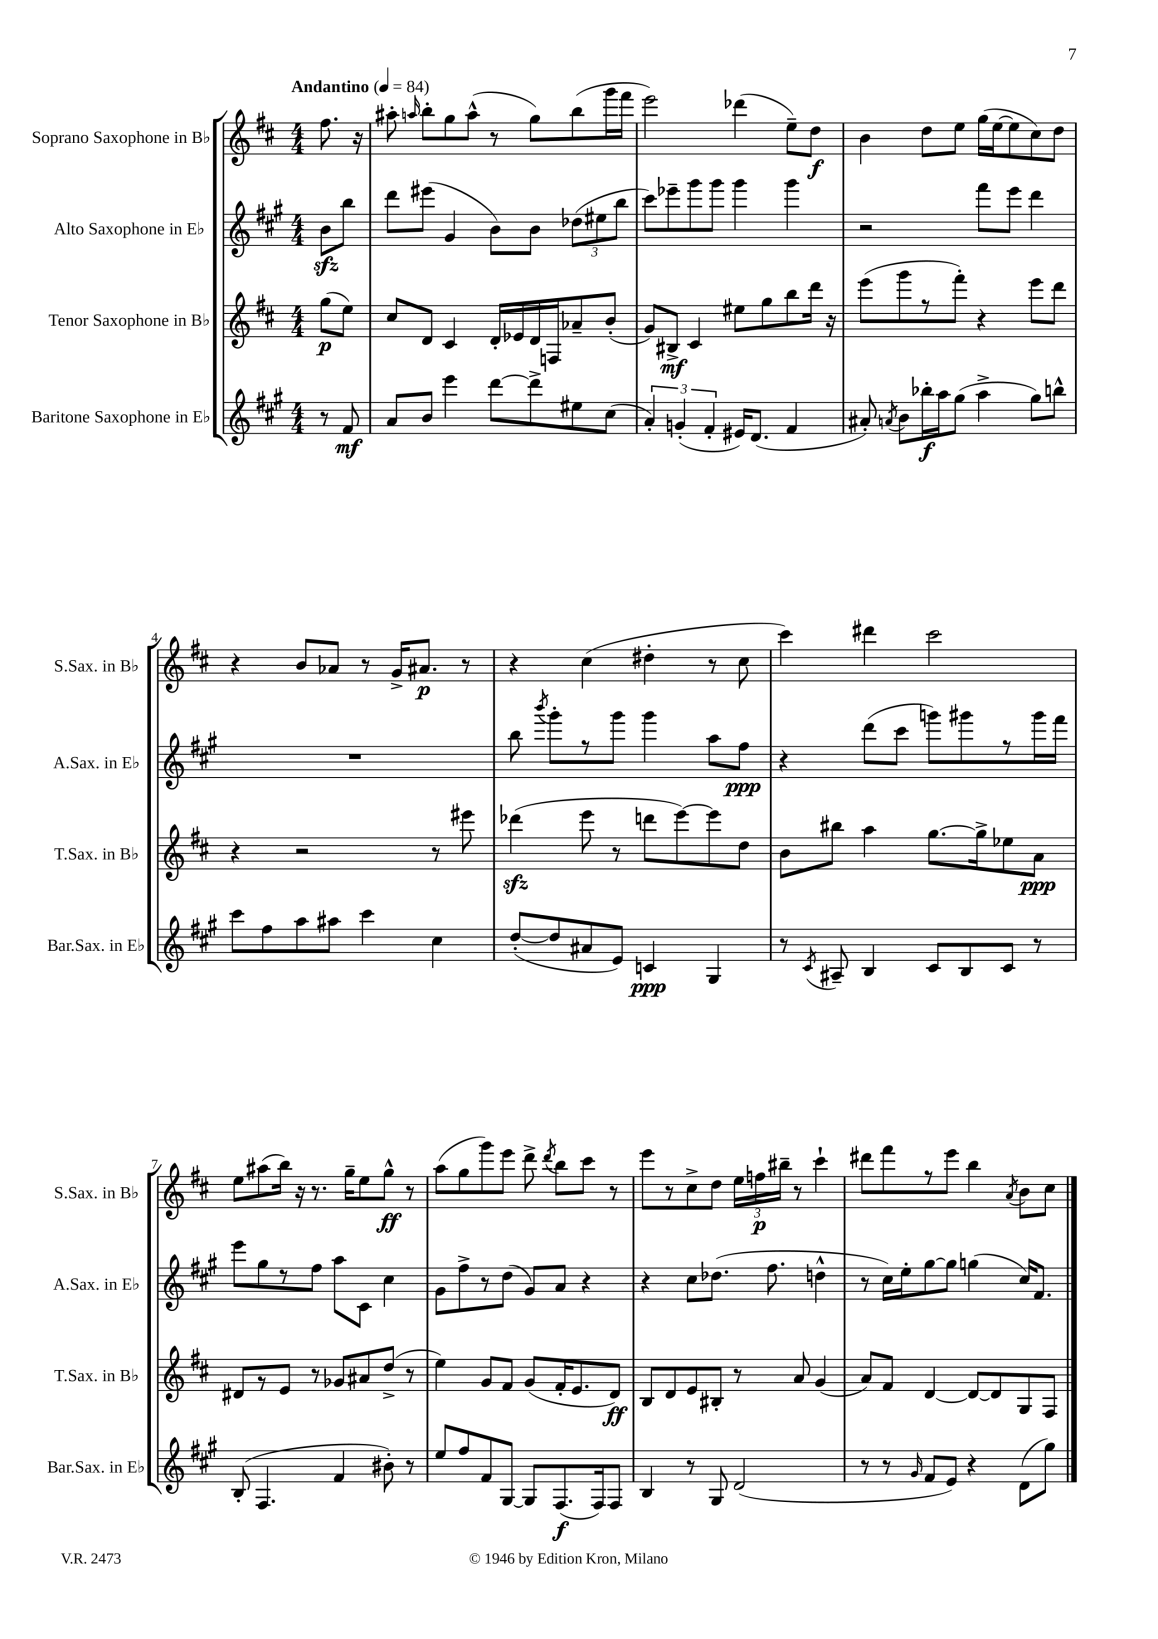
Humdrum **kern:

**kern	**kern	**kern	**kern
*staff4	*staff3	*staff2	*staff1
*clefG2	*clefG2	*clefG2	*clefG2
*k[f#c#g#]	*k[f#c#]	*k[f#c#g#]	*k[f#c#]
*M4/4	*M4/4	*M4/4	*M4/4
*MM84	*MM84	*MM84	*MM84
8r	(8gg	8b	8.ff#
8f#	8ee)	8bb	.
.	.	.	16r
=	=	=	=
8a	8cc#	8ddd	8aa#'
.	.	.	16qqaa
8b	8d	(8eee#	8bb'
4eee	4c#	4g#	8gg
.	.	.	(8aa^^
[8ddd	16d'	8b)	8r
.	16e-	.	.
8ddd^]	16d	8b	8gg)
.	16F	.	.
8ee#	8a-~	(12dd-	(8bb
.	.	12ee#	.
(8cc#	(8b'	.	16ggg
.	.	12bb	.
.	.	.	16fff#
=	=	=	=
6a')	8g)	8ccc#)	2eee)
.	8B#^	8eee-~	.
(6g'	.	.	.
.	4c#	8ggg#	.
6f#'	.	.	.
.	.	8ggg#	.
16e#)	8ee#	4ggg#	(4ddd-
(8.d	.	.	.
.	8gg	.	.
4f#	8bb	4ggg#	8ee~)
.	16ddd	.	8dd
.	16r	.	.
=	=	=	=
8a#')	(8eee	2r	4b
8qa	.	.	.
8b	8ggg	.	.
16bb-'	8r	.	8dd
16aa	.	.	.
(8gg#	8fff#')	.	8ee
4aa^	4r	8fff#	(16gg
.	.	.	[16ee
.	.	8eee	8ee]
8gg#)	8eee	4ddd	8cc#)
8bb^^	8ddd	.	8dd
=	=	=	=
8ccc#	4r	1r	4r
8ff#	.	.	.
8aa	2r	.	8b
8aa#	.	.	8a-
4ccc#	.	.	8r
.	.	.	16g^
.	.	.	8.a#
4cc#	8r	.	.
.	8eee#	.	8r
=	=	=	=
([8dd'	(4ddd-	8bb	4r
.	.	8qbbb	.
8dd]	.	8ggg#'	.
8a#	8eee	8r	(4cc#
8e)	8r	8ggg#	.
4c	8ddd	4ggg#	4dd#'
.	[8eee)	.	.
4G#	8eee]	8aa	8r
.	8dd	8ff#	8cc#
=	=	=	=
8r	8b	4r	4ccc#)
8qc#	.	.	.
8A#~	8bb#	.	.
4B	4aa	(8ddd	4ddd#
.	.	8ccc#	.
8c#	[8.gg	8ggg)	2ccc#
8B	.	8ggg#	.
.	16gg^]	.	.
8c#	8ee-	8r	.
8r	8a	16ggg#	.
.	.	16fff#	.
=	=	=	=
(8B'	8d#	8eee	8ee
4.F#	8r	8gg#	(8aa#
.	8e	8r	16bb)
.	.	.	16r
.	8r	8ff#	8.r
4f#	8g-	8aa	.
.	.	.	16gg~
.	8a#	8c#	8ee
8b#')	(8dd^	4cc#	8gg^^
8r	8r	.	8r
=	=	=	=
8ee	4ee)	8g#	(8aa
8ff#	.	8ff#^	8gg
8f#	8g	8r	8ggg)
[8G#	8f#	(8dd	8eee
8G#]	(8g	8g#)	8ddd^
.	.	.	8qddd
(8.F#	16f#'	8a	8bb
.	8.e	.	.
.	.	4r	8ccc#
16F#)	.	.	.
8F#	8d)	.	8r
=	=	=	=
4B	8B	4r	8eee
.	8d	.	8r
8r	8e	8cc#	8cc#^
8G#	8B#'	(8.dd-	8dd
(2d	8r	.	24ee
.	.	.	24ff
.	.	8.ff#	.
.	.	.	24bb#~
.	8a	.	8r
.	(4g	4dd^^	4ccc#`
=	=	=	=
8r	8a)	8r	8ddd#
8r	8f#	16cc#)	8fff#
.	.	16ee'	.
16qqg#	.	.	.
8f#	[4d	[8gg#	8r
8e)	.	8gg#]	8eee
4r	8d_	(4gg	4bb
.	8d]	.	.
.	.	.	8qa
(8d	8G	16cc#)	8b
.	.	8.f#	.
8gg#)	8F#	.	8cc#
==	==	==	==
*-	*-	*-	*-
